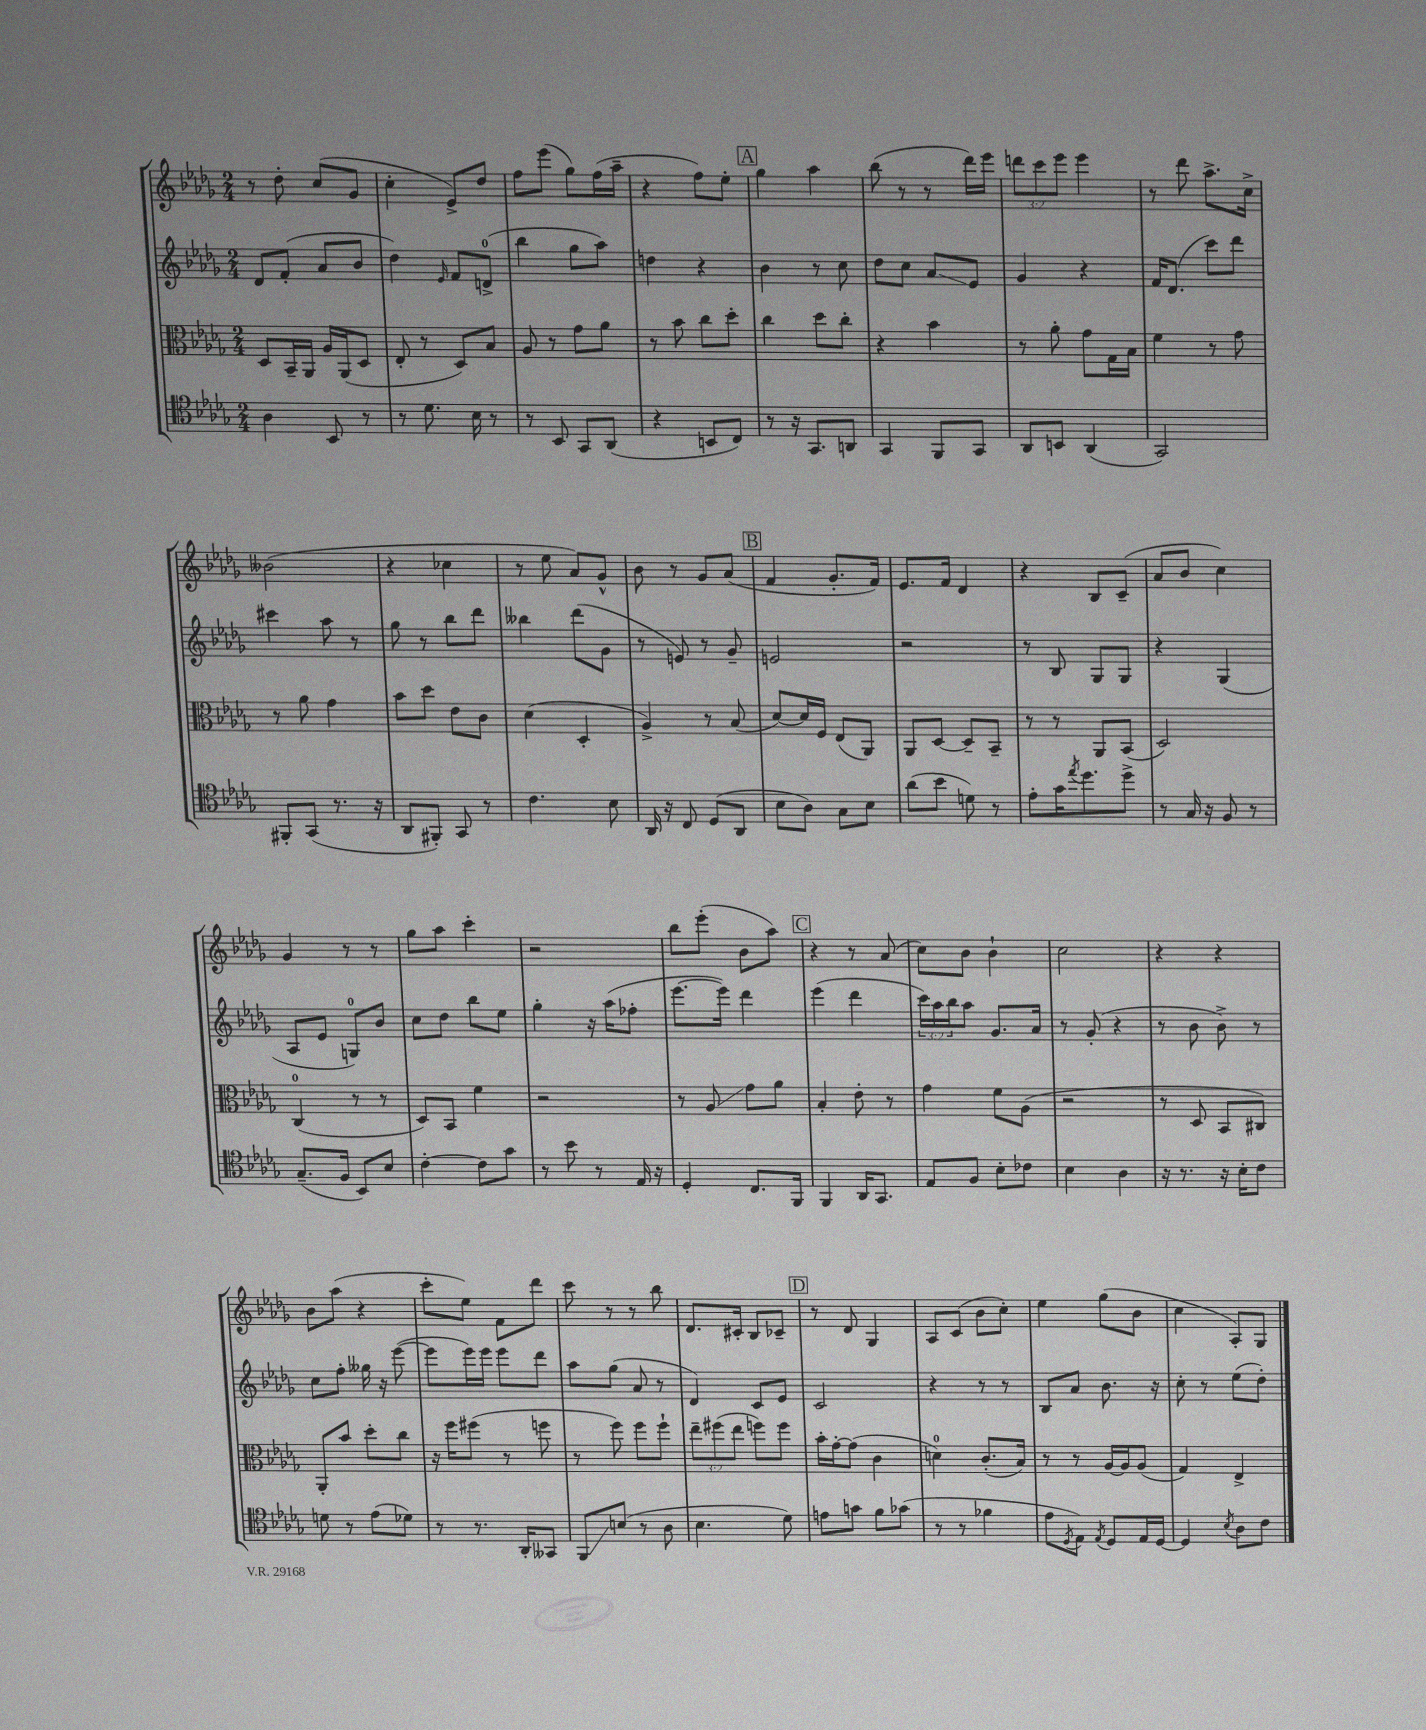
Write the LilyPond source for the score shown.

<<
\new StaffGroup <<
\new Staff = "s0" {
    \clef treble \key des \major \numericTimeSignature \time 2/4 \override Staff.TupletNumber.text = #tuplet-number::calc-fraction-text
    r8 des''8-. c''8( ges'8 |
    c''4-. ees'8->) des''8 |
    f''8 ees'''8( ges''8) f''16( aes''16-- |
    r4 f''8) ees''8-. |
    \mark \markup { \box "A" } ges''4 aes''4 |
    bes''8( r8 r8 des'''16) ees'''16 |
    \tuplet 3/2 { d'''8 c'''8 ees'''8 } ees'''4 |
    r8 des'''8 aes''8.-> c''16-> |
    beses'2( |
    r4 ces''4 |
    r8 ees''8 aes'8) ges'8-^ |
    bes'8 r8 ges'8 aes'8( |
    \mark \markup { \box "B" } f'4 ges'8.-. f'16) |
    ees'8. f'16 des'4 |
    r4 bes8 c'8--( |
    aes'8 bes'8 c''4) |
    ges'4 r8 r8 |
    ges''8 aes''8 c'''4-. |
    r2 |
    bes''8 ees'''8-.( bes'8 aes''8) |
    \mark \markup { \box "C" } r4 r8 aes'8( |
    c''8) bes'8 bes'4-! |
    c''2 |
    r4 r4 |
    bes'8 aes''8( r4 |
    c'''8-. ees''8) f'8 des'''8 |
    c'''8 r8 r8 bes''8 |
    des'8. cis'16-. bes8 ces'8-- |
    \mark \markup { \box "D" } r8 des'8 ges4 |
    aes8 c'8( bes'8 c''8-.) |
    ees''4 ges''8( bes'8 |
    c''4 aes8-.) ges8 \bar "|." |
}
\new Staff = "s1" {
    \clef treble \key des \major \numericTimeSignature \time 2/4 \override Staff.TupletNumber.text = #tuplet-number::calc-fraction-text
    des'8 f'8-.( aes'8 bes'8 |
    des''4) \grace { ees'16 } f'8 d'8-0->( |
    bes''4 ges''8 aes''8) |
    d''4 r4 |
    \mark \markup { \box "A" } bes'4 r8 c''8 |
    des''8 c''8 aes'8\glissando ees'8 |
    ges'4 r4 |
    f'16 des'8.( c'''8) des'''8 |
    cis'''4 aes''8 r8 |
    ges''8 r8 bes''8 des'''8 |
    beses''4 des'''8( ges'8 |
    r8 e'8) r8 ges'8-- |
    \mark \markup { \box "B" } e'2 |
    r2 |
    r8 bes8 ges8 ges8 |
    r4 ges4( |
    aes8 ees'8 g8-0) bes'8 |
    c''8 des''8 bes''8 ees''8 |
    ges''4-. r16 aes''16( fes''8-. |
    ees'''8.~ ees'''16) des'''4 |
    \mark \markup { \box "C" } ees'''4( des'''4 |
    \tuplet 3/2 { c'''16) aes''16 bes''16 } aes''8 ges'8. aes'16 |
    r8 ges'8-.( r4 |
    r8 bes'8 bes'8->) r8 |
    c''8 f''8-. geses''16 r16 ees'''8~( |
    ees'''8 ees'''16) ees'''16 ees'''8 des'''8 |
    aes''8 ges''8( aes'8 r8 |
    des'4) c'8 ees'8 |
    \mark \markup { \box "D" } c'2 |
    r4 r8 r8 |
    bes8 aes'8 bes'8. r16 |
    c''8-. r8 ees''8( des''8-.) \bar "|." |
}
\new Staff = "s2" {
    \clef alto \key des \major \numericTimeSignature \time 2/4 \override Staff.TupletNumber.text = #tuplet-number::calc-fraction-text
    des8 bes,16-- aes,16 aes16 aes,16( des8 |
    ees8-. r8 des8) bes8 |
    aes8 r8 ges'8 aes'8 |
    r8 bes'8 c''8 des''8-. |
    \mark \markup { \box "A" } c''4 des''8 c''8-. |
    r4 bes'4 |
    r8 aes'8-. ges'8 ges16 bes16 |
    f'4 r8 ges'8 |
    r8 aes'8 ges'4 |
    bes'8 des''8 ees'8 c'8 |
    des'4( des4-. |
    aes4->) r8 bes8( |
    \mark \markup { \box "B" } des'8~) des'16 f16 ees8( aes,8) |
    aes,8 des8~ des8-- bes,8-- |
    r8 r8 aes,8 bes,8( |
    des2) |
    c4-0( r8 r8 |
    des8) bes,8 f'4 |
    r2 |
    r8 aes8\glissando ges'8 aes'8 |
    \mark \markup { \box "C" } bes4-. ees'8-. r8 |
    ges'4 f'8 aes8( |
    r2 |
    r8 des8 bes,8 cis8) |
    aes,8-. bes'8 des''8-. c''8 |
    r16 f''16 fis''8( r8 f''8 |
    r8 f''8) f''8 f''8-! |
    \tuplet 3/2 { ees''8-- fis''8( ees''8 } f''8) f''8 |
    \mark \markup { \box "D" } bes'16-. ges'16~-. ges'8( c'4 |
    d'4-0) c'8.-.( bes16) |
    r8 r8 aes16~ aes16 aes8( |
    ges4) ees4-> \bar "|." |
}
\new Staff = "s3" {
    \clef tenor \key des \major \numericTimeSignature \time 2/4
    aes4 bes,8 r8 |
    r8 des'8. bes16 r8 |
    r8 bes,8 ges,8 aes,8( |
    r4 b,8 c8) |
    \mark \markup { \box "A" } r8 r16 ges,8. a,8 |
    ges,4 f,8 ges,8 |
    aes,8 b,8 aes,4( |
    ges,2) |
    fis,8-. ges,8( r8. r16 |
    aes,8 fis,8-.) ges,8 r8 |
    c'4. bes8 |
    aes,16 r16 c8 des8( aes,8 |
    \mark \markup { \box "B" } bes8 aes8) ges8 bes8 |
    aes'8( bes'8 d'8) r8 |
    ees'8-. ges'16 \acciaccatura { ees''8 } des''8. des''8-> |
    r8 ges16 r16 f8 r8 |
    ges8.--( f16 bes,8) bes8 |
    c'4~-. c'8 ges'8 |
    r8 bes'8 r8 ees16 r16 |
    des4-. c8. f,16 |
    \mark \markup { \box "C" } f,4 aes,16 ges,8. |
    ees8 f8 bes8-. ces'8 |
    bes4 aes4 |
    r16 r8. r16 bes16-. c'8 |
    d'8 r8 ees'8( des'8) |
    r8 r8. aes,16-. geses,8 |
    f,8\glissando b8( r8 aes8 |
    bes4. des'8) |
    \mark \markup { \box "D" } e'8 g'8 f'8 ges'8( |
    r8 r8 fes'4 |
    ees'8 \acciaccatura { des8 } ees8) \acciaccatura { ees8 } des8 ees16 des16~ |
    des4 \acciaccatura { bes8 } aes8 c'8 \bar "|." |
}
>>
>>
\layout { \context { \Score \remove "Bar_number_engraver" } }
